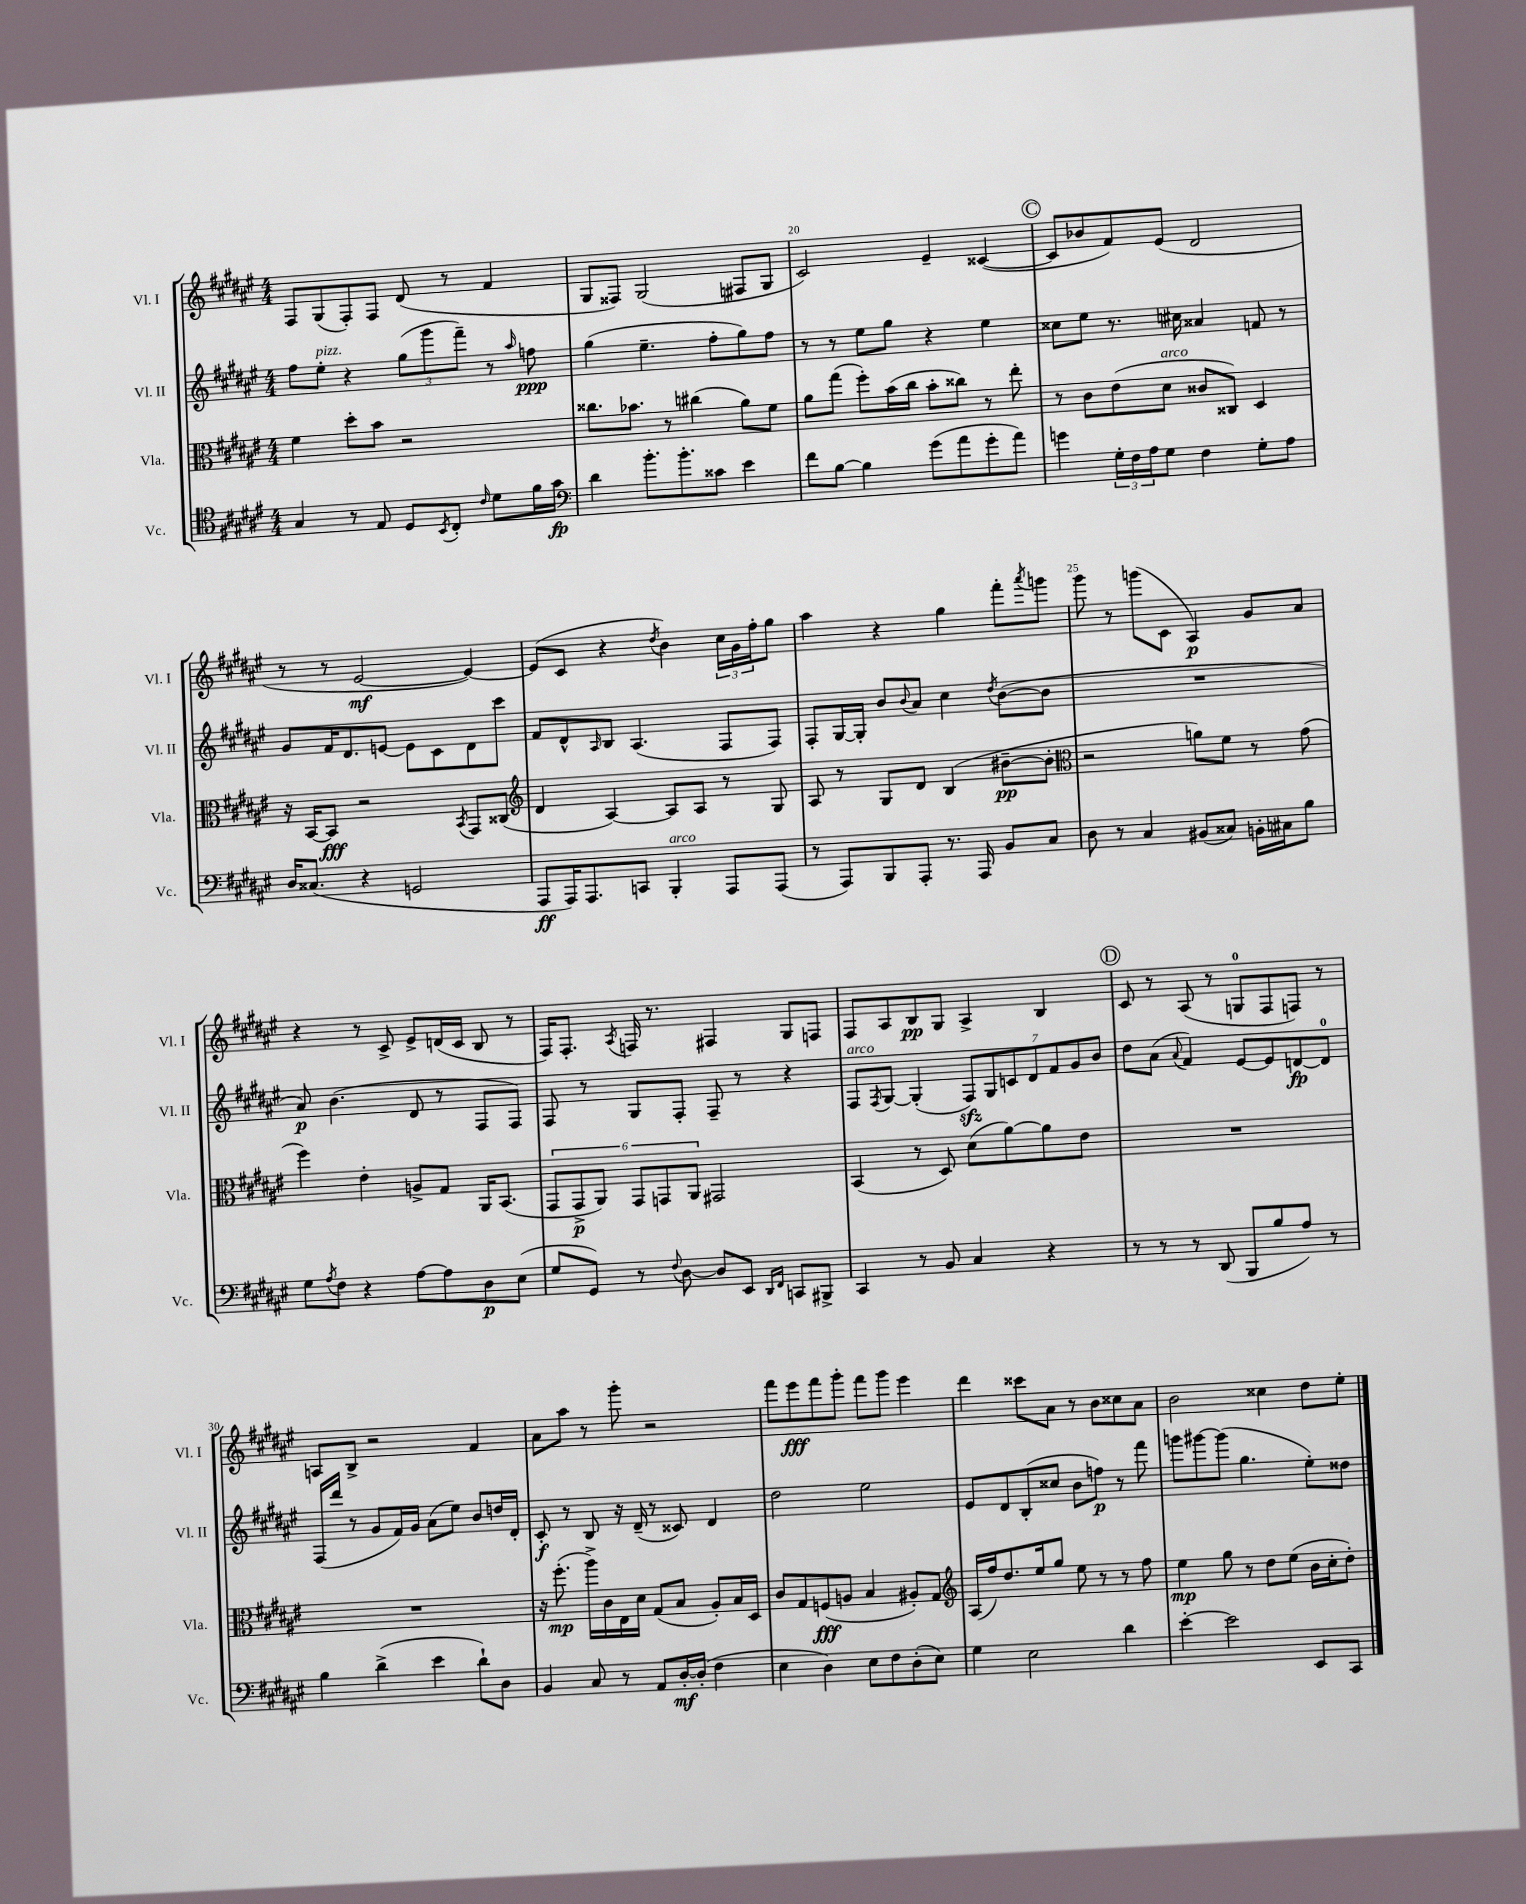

**kern	**dynam	**kern	**dynam	**kern	**dynam	**kern	**dynam
*part4	*part4	*part3	*part3	*part2	*part2	*part1	*part1
*staff4	*staff4	*staff3	*staff3	*staff2	*staff2	*staff1	*staff1
*I"Vc.	*	*I"Vla.	*	*I"Vl. II	*	*I"Vl. I	*
*I'Vc.	*	*I'Vla.	*	*I'Vl. II	*	*I'Vl. I	*
*clefC4	*	*clefC3	*	*clefG2	*	*clefG2	*
*k[f#c#g#d#a#e#]	*	*k[f#c#g#d#a#e#]	*	*k[f#c#g#d#a#e#]	*	*k[f#c#g#d#a#e#]	*
*M4/4	*	*M4/4	*	*M4/4	*	*M4/4	*
=18	=18	=18	=18	=18	=18	=18	=18
4G#/	.	4f#\	.	8ff#\L	.	8F#/L	.
!	!	!	!	!LO:TX:a:i:t=pizz.	!	!	!
.	.	.	.	8ee#'\J	.	(8G#/	.
8r	.	8dd#'\L	.	4r	.	8F#'/)	.
8E#/	.	8b\J	.	.	.	8F#/J	.
8D#/L	.	2r	.	(12gg#\L	.	(8d#/	.
.	.	.	.	12ggg#\	.	.	.
8qBB/	.	.	.	.	.	.	.
8C#'/J	.	.	.	.	.	8r	.
.	.	.	.	12fff#~\J)	.	.	.
16qqc#/	.	.	.	.	.	.	.
8d#\L	.	.	.	8r	.	4f#/	.
.	.	.	.	16qqaa#/	.	.	.
16f#\L	.	.	.	8ffn\	ppp	.	.
16g#\JJ	fp	.	.	.	.	.	.
=19	=19	=19	=19	=19	=19	=19	=19
*clefF4	*	*	*	*	*	*	*
4d#\	.	8.cc##X\L	.	(4gg#\	.	8G#/L	.
.	.	.	.	.	.	8F##X/J)	.
.	.	8.b-X\J	.	.	.	.	.
8.b'\L	.	.	.	4.ee#~\	.	(2G#/	.
.	.	8r	.	.	.	.	.
8.b'\	.	.	.	.	.	.	.
.	.	(4cc#X\	.	.	.	.	.
8c##X\J	.	.	.	8ff#'\L	.	.	.
4e#\	.	8a#\L)	.	8gg#\)	.	8F#X/L	.
.	.	8f#\J	.	8ff#\J	.	8G#/J	.
=20	=20	=20	=20	=20	=20	=20	=20
8f#\L	.	8a#\L	.	8r	.	2c#/)	.
[8B\J	.	(8gg#\J	.	8r	.	.	.
4B\]	.	8ff#'\L)	.	8ee#\L	.	.	.
.	.	(16b\L	.	8gg#\J	.	.	.
.	.	16cc#\JJ	.	.	.	.	.
(8g#\L	.	8b'\L	.	4r	.	4e#~/	.
8a#\	.	8cc##X\J)	.	.	.	.	.
8g#'\	.	8r	.	4ee#\	.	([4c##X/	.
8a#\J)	.	8ee#'\	.	.	.	.	.
!!LO:REH:place=s1:t=C
=21	=21	=21	=21	=21	=21	=21	=21
4gn\	.	8r	.	8cc##X\L	.	8c##/L]	.
.	.	8c#\L	.	8ee#\J	.	8b-X/	.
24G#'\LL	.	(8e#\	.	8.r	.	8f#/)	.
24F#\	.	.	.	.	.	.	.
24A#\J	.	.	.	.	.	.	.
!	!	!LO:TX:a:i:t=arco	!	!	!	!	!
8G#\J	.	8d#\J	.	.	.	(8e#/J	.
.	.	.	.	16cc#X\	.	.	.
4F#\	.	8c##X/L	.	4a##X/	.	2d#/	.
.	.	8C##X/J)	.	.	.	.	.
8G#'\L	.	4D#/	.	8fn/	.	.	.
8A#\J	.	.	.	8r	.	.	.
!!LO:LB:g=z
=22	=22	=22	=22	=22	=22	=22	=22
16D#/KL	.	16r	.	8g#/L	.	8r	.
(8.C##X/J	.	[16BB/KL	.	.	.	.	.
.	.	8BB/J]	fff	16f#/K	.	8r	.
.	.	.	.	8.d#/	.	.	.
4r	.	2r	.	.	.	[2e#/	mf
.	.	.	.	[8en/J	.	.	.
2GGn/	.	.	.	8e\L]	.	.	.
.	.	.	.	8c#\	.	.	.
.	.	8qBB/	.	.	.	.	.
.	.	8GG#/L	.	8d#\	.	4e#/_)	.
.	.	(8C##X/J	.	8ccc#\J	.	.	.
=23	=23	=23	=23	=23	=23	=23	=23
*	*	*clefG2	*	*	*	*	*
8AAA#/L	ff	4d#/	.	8f#/L	.	(8e#/L]	.
16AAA#/K)	.	.	.	8d#^^/	.	8c#/J	.
8.AAA#/	.	.	.	.	.	.	.
.	.	.	.	16qqA#/	.	.	.
.	.	[4A#/)	.	8B/J	.	4r	.
8CCn/J	.	.	.	(4.A#/	.	.	.
.	.	.	.	.	.	8qdd#/	.
!LO:TX:a:i:t=arco	!	!	!	!	!	!	!
4BBB'/	.	8A#/L]	.	.	.	4b\)	.
.	.	8A#/J	.	.	.	.	.
8AAA#/L	.	8r	.	8F#/L	.	24cc#\LL	.
.	.	.	.	.	.	24g#\	.
.	.	.	.	.	.	24ff#'\J	.
(8AAA#/J	.	8G#/	.	8F#/J)	.	8gg#\J	.
=24	=24	=24	=24	=24	=24	=24	=24
8r	.	8A#/	.	8F#'/L	.	4aa#\	.
8AAA#/L)	.	8r	.	[16G#/L	.	.	.
.	.	.	.	16G#'/JJ]	.	.	.
8BBB/	.	8G#/L	.	8b/L	.	4r	.
.	.	.	.	8qqb/	.	.	.
8AAA#'/J	.	8d#/J	.	8a#/J	.	.	.
8.r	.	(4B/	.	4cc#\	.	4gg#\	.
16AAA#/	.	.	.	.	.	.	.
.	.	.	.	8qdd#/	.	.	.
8BB/L	.	[8b#X~\L	pp	([8b\L	.	8fff#'\L	.
.	.	.	.	.	.	8qaaa#/	.
8C#/J	.	8b#'\J]	.	8b\J]	.	8gggn\J	.
=25	=25	=25	=25	=25	=25	=25	=25
*	*	*clefC3	*	*	*	*	*
8D#\	.	2r	.	1r	.	8ggg#\	.
8r	.	.	.	.	.	8r	.
4C#/	.	.	.	.	.	(8gggn\L	.
.	.	.	.	.	.	8c#\J	.
(8BB#X/L	.	8an\L)	.	.	.	4A#/)	p
8C##X/J)	.	8f#\J	.	.	.	.	.
16BBn'\LL	.	8r	.	.	.	8g#/L	.
16C#X\J	.	.	.	.	.	.	.
8B\J	.	(8g#\	.	.	.	8a#/J	.
!!LO:LB:g=z
=26	=26	=26	=26	=26	=26	=26	=26
8G#\L	.	4ff#\)	.	8a#/)	p	4r	.
8qA#/	.	.	.	.	.	.	.
8F#\J	.	.	.	(4.b\	.	.	.
4r	.	4e#'\	.	.	.	8r	.
.	.	.	.	.	.	8c#^/	.
[8A#\L	.	8An^/L	.	8d#/	.	8e#^/L	.
8A#\]	.	8G#/J	.	8r	.	(16dn/L	.
.	.	.	.	.	.	16c#/JJ	.
8D#\	p	16AA#/KL	.	8F#/L	.	8B/	.
.	.	(8.BB/J	.	.	.	.	.
(8E#\J	.	.	.	8F#/J)	.	8r	.
=27	=27	=27	=27	=27	=27	=27	=27
8G#/L	.	12GG#/L	.	8F#/	.	16F#/KL)	.
.	.	.	.	.	.	8.F#'/J	.
.	.	12GG#^/	p	.	.	.	.
8GG#/J)	.	.	.	8r	.	.	.
.	.	12AA#/J)	.	.	.	.	.
.	.	.	.	.	.	8qA#/	.
8r	.	12GG#/L	.	8G#/L	.	16Fn/	.
.	.	.	.	.	.	8.r	.
.	.	12GGn/	.	.	.	.	.
8qqF#/	.	.	.	.	.	.	.
[8D#\	.	.	.	8F#'/J	.	.	.
.	.	12AA#/J	.	.	.	.	.
8D#/L]	.	2GG#X/	.	8F#~/	.	4F#X/	.
8EE#/J	.	.	.	8r	.	.	.
16qqDD#/LL	.	.	.	.	.	.	.
16qqFF#/JJ	.	.	.	.	.	.	.
8CCn/L	.	.	.	4r	.	8G#/L	.
8BBB#X^/J	.	.	.	.	.	8Fn/J	.
=28	=28	=28	=28	=28	=28	=28	=28
!	!	!	!	!LO:TX:a:i:t=arco	!	!	!
4CC#/	.	(4BB/	.	8F#/L	.	8F#/L	.
.	.	.	.	8qF#/	.	.	.
.	.	.	.	[8G#/J	.	8A#/	.
8r	.	8r	.	(4G#'/]	.	8B/	pp
8BB/	.	8D#/)	.	.	.	8G#/J	.
4C#/	.	(8d#\L	.	14F#zz/L)	.	4A#^/	.
.	.	.	.	14G#/	.	.	.
.	.	[8a#\)	.	.	.	.	.
.	.	.	.	14cn/	.	.	.
.	.	.	.	14d#/	.	.	.
4r	.	8a#\]	.	.	.	4B/	.
.	.	.	.	14f#/	.	.	.
.	.	.	.	14g#/	.	.	.
.	.	8e#\J	.	.	.	.	.
.	.	.	.	14b/J	.	.	.
!!LO:REH:place=s1:t=D
=29	=29	=29	=29	=29	=29	=29	=29
8r	.	1r	.	8dd#\L	.	8c#/	.
8r	.	.	.	(8a#\J	.	8r	.
.	.	.	.	8qqa#/	.	.	.
8r	.	.	.	4f#/)	.	(8A#/	.
(8DD#/	.	.	.	.	.	8r	.
8BBB/L	.	.	.	[8e#/L	.	8Gn/L	.
8B/	.	.	.	8e#/]	.	8F#/	.
8A#/J)	.	.	.	[8dn/	fp	8Fn/J)	.
8r	.	.	.	8d/J]	.	8r	.
!!LO:LB:g=z
=30	=30	=30	=30	=30	=30	=30	=30
4B\	.	1r	.	(16F#/LL	.	8An/L	.
.	.	.	.	16ddd#/JJ	.	.	.
.	.	.	.	8r	.	8B^/J	.
(4d#^\	.	.	.	8g#/L	.	2r	.
.	.	.	.	16f#/L)	.	.	.
.	.	.	.	16g#/JJ	.	.	.
4e#\	.	.	.	(8a#\L	.	.	.
.	.	.	.	8ee#\J)	.	.	.
8d#`\L)	.	.	.	8b/L	.	4f#/	.
8D#\J	.	.	.	16ddn/L	.	.	.
.	.	.	.	16d#'/JJ	.	.	.
=31	=31	=31	=31	=31	=31	=31	=31
4BB/	.	16r	.	8c#'/	f	8a#\L	.
.	.	(8.ff#'\	mp	.	.	.	.
.	.	.	.	8r	.	8aa#\J	.
8C#/	.	16aa#^\LL)	.	8B/	.	8r	.
.	.	16c#\	.	.	.	.	.
8r	.	16E#\	.	16r	.	8ggg#'\	.
.	.	16d#\JJ	.	(16d#~/	.	.	.
8AA#/L	.	(8G#/L	.	8r	.	2r	.
[16D#'/L	mf	8B/J	.	8c##X/)	.	.	.
(16D#'/JJ]	.	.	.	.	.	.	.
4F#\	.	8A#'/L)	.	4d#/	.	.	.
.	.	16B/L	.	.	.	.	.
.	.	16D#/JJ	.	.	.	.	.
=32	=32	=32	=32	=32	=32	=32	=32
4E#\	.	8c#/L	.	2dd#\	.	8fff#\L	.
.	.	8G#/	.	.	.	8eee#\	fff
4D#\)	.	(8Fn/	fff	.	.	8fff#\	.
.	.	8An/J	.	.	.	8ggg#'\J	.
8E#\L	.	4B/	.	2ee#\	.	8fff#\L	.
8F#\	.	.	.	.	.	8ggg#\J	.
(8D#'\	.	8A#X'/L)	.	.	.	4eee#\	.
8E#\J)	.	8G#/J	.	.	.	.	.
=33	=33	=33	=33	=33	=33	=33	=33
*	*	*clefG2	*	*	*	*	*
4G#\	.	(16A#/LL	.	8e#/L	.	4ddd#\	.
.	.	16ff#/J)	.	.	.	.	.
.	.	8.dd#/	.	8d#/	.	.	.
2E#\	.	.	.	(8B'/	.	8ccc##X\L	.
.	.	16ee#/k	.	.	.	.	.
.	.	8gg#/J	.	8cc##X/J	.	8a#\J	.
.	.	8ee#\	.	8b\L	.	8r	.
.	.	8r	.	8ffn\J)	p	8b\L	.
4d#\	.	8r	.	8r	.	8cc##X\	.
.	.	8ff#\	.	8fff#\	.	8a#\J	.
=34	=34	=34	=34	=34	=34	=34	=34
[4e#'\	.	4ee#\	mp	8gggn\L	.	2b\	.
.	.	.	.	[8ggg#X\	.	.	.
2e#\]	.	8gg#\	.	(8ggg#\J]	.	.	.
.	.	8r	.	4.gg#\	.	.	.
.	.	8dd#\L	.	.	.	4cc##X\	.
.	.	(8ee#\J	.	.	.	.	.
8EE#/L	.	16b\LL	.	8ee#'\L)	.	8dd#\L	.
.	.	16cc#'\J	.	.	.	.	.
8CC#/J	.	8dd#'\J)	.	8dd##X\J	.	8ee#'\J	.
==	==	==	==	==	==	==	==
*-	*-	*-	*-	*-	*-	*-	*-
